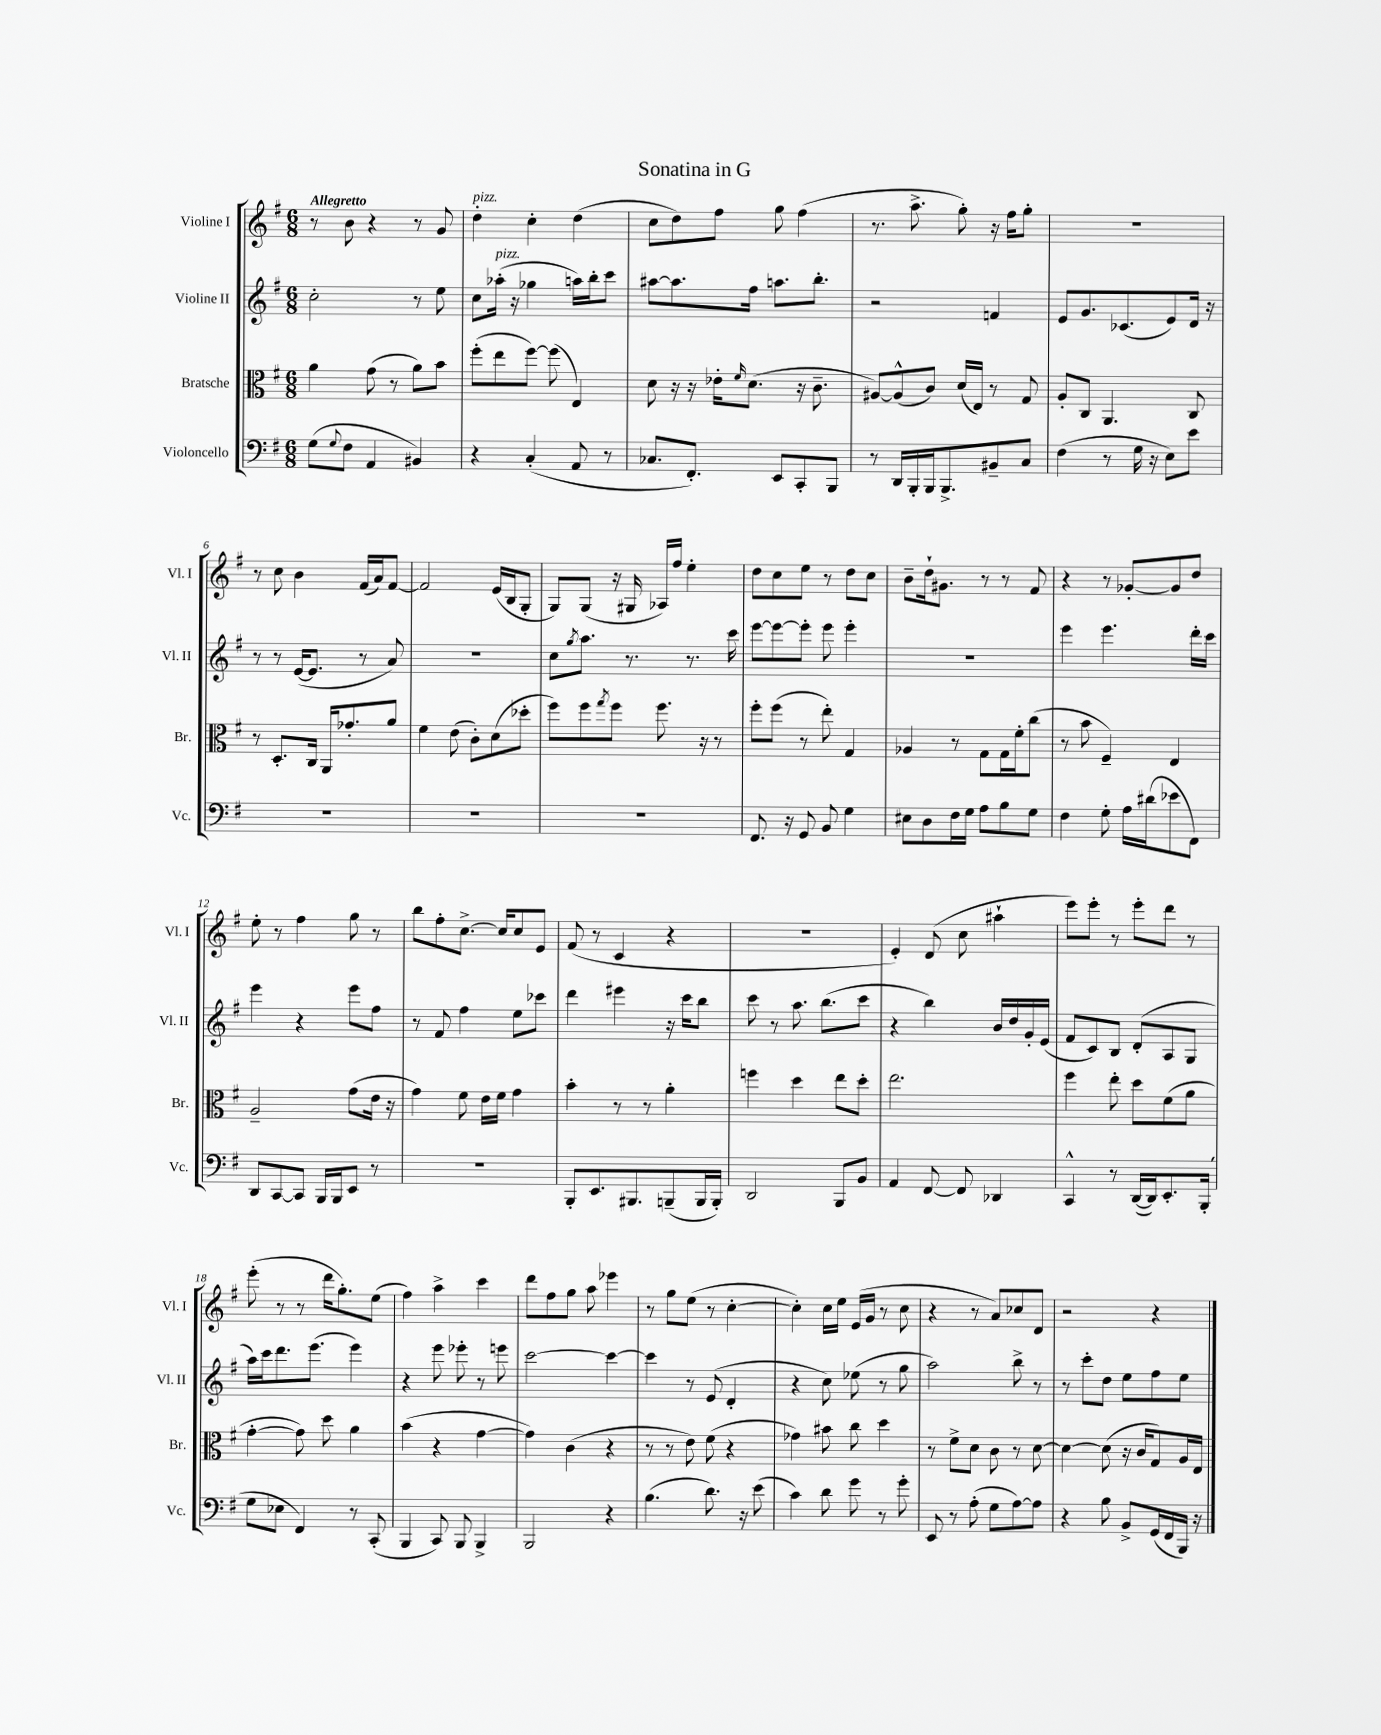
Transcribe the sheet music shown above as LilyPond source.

\header { title = "Sonatina in G" }
<<
\new StaffGroup <<
\new Staff = "s0" \with { instrumentName = "Violine I" shortInstrumentName = "Vl. I" } {
    \clef treble \key g \major \numericTimeSignature \time 6/8 \tempo "Allegretto"
    r8 b'8 r4 r8 g'8 |
    d''4-.^\markup { \italic "pizz." } c''4-. d''4( |
    c''8 d''8) fis''8 g''8 fis''4( |
    r8. a''8.-> g''8-.) r16 fis''16 g''8-. |
    R2. |
    r8 c''8 b'4 fis'16( a'16) fis'8~ |
    fis'2 e'16( b16 g8-. |
    g8) g8( r16 gis16 aes16) fis''16 e''4-. |
    d''8 c''8 e''8 r8 d''8 c''8 |
    b'8-- d''16-! gis'8. r8 r8 fis'8 |
    r4 r8 ges'8~-. ges'8 d''8 |
    e''8-. r8 fis''4 g''8 r8 |
    b''8 fis''8-. c''8.~-> c''16 c''8 e'8 |
    fis'8( r8 c'4 r4 |
    R2. |
    e'4-.) d'8( c''8 ais''4-! |
    e'''8) e'''8-. r8 e'''8-. d'''8 r8 |
    e'''8-.( r8 r8 d'''16 g''8.-.) e''8( |
    fis''4) a''4-> c'''4 |
    d'''8 fis''8 g''8 a''8 ees'''4 |
    r8 g''8 e''8( r8 c''4~-. |
    c''4-.) c''16 e''16 e'16( g'16 r8 c''8 |
    r4 r8 a'8) ces''8 d'8 |
    r2 r4 \bar "|." |
}
\new Staff = "s1" \with { instrumentName = "Violine II" shortInstrumentName = "Vl. II" } {
    \clef treble \key g \major \numericTimeSignature \time 6/8
    c''2-. r8 e''8 |
    c''8 aes''16-.^\markup { \italic "pizz." }( r16 ges''4 a''16) b''16-. c'''8 |
    ais''8~ ais''8. fis''16 a''8. b''8.-. |
    r2 f'4 |
    e'8 g'8. ces'8.( e'8) d'16 r16 |
    r8 r8 e'16~( e'8. r8 a'8) |
    R2. |
    c''8 \acciaccatura { g''8 } a''8. r8. r8. c'''16 |
    e'''8~ e'''8~ e'''8-. e'''8 e'''4-. |
    R2. |
    e'''4 e'''4. d'''16-. c'''16 |
    e'''4 r4 e'''8 fis''8 |
    r8 fis'8 fis''4 e''8 ces'''8 |
    d'''4 eis'''4 r16 c'''16 b''8 |
    c'''8 r8 a''8. b''8.( c'''8 |
    r4 b''4) b'16 d''16 g'16-. e'16( |
    fis'8 c'8) b8 d'8-.( a8 g8 |
    a''16) c'''16 d'''8. e'''8.( e'''4) |
    r4 e'''8 ees'''8-. r8 e'''8 |
    c'''2~ c'''4~ |
    c'''4 r8 e'8( d'4-. |
    r4 c''8) ees''8( r8 g''8 |
    a''2) b''8-> r8 |
    r8 c'''8-. d''8 e''8 fis''8 e''8 \bar "|." |
}
\new Staff = "s2" \with { instrumentName = "Bratsche" shortInstrumentName = "Br." } {
    \clef alto \key g \major \numericTimeSignature \time 6/8
    a'4 g'8( r8 a'8) b'8 |
    fis''8-.( e''8 fis''8~) fis''8( e4) |
    d'8 r16 r16 ees'16-. \grace { fis'16 } d'8.( r16 c'8.-- |
    ais8~) ais8-^( c'8) d'16( e16) r8 g8 |
    a8-. c8 a,4. c8 |
    r8 d8.-. c16 a,16 ges'8.-. a'8 |
    fis'4 e'8( c'8-.) d'8( des''8-. |
    fis''8) fis''8 \acciaccatura { g''8 } fis''8 fis''8. r16 r8 |
    fis''8-. fis''8( r8 e''8-.) g4 |
    aes4 r8 g8 g16 fis'16-. c''8( |
    r8 b'8 fis4--) e4 |
    a2-- g'8( e'16 r16 |
    g'4) fis'8 e'16 fis'16 g'4 |
    b'4-. r8 r8 a'4-. |
    f''4 d''4 e''8 d''8-. |
    e''2. |
    fis''4 e''8-. d''8 fis'8( a'8 |
    g'4~-. g'8) d''8 a'4 |
    b'4( r4 g'4~ |
    g'4) c'4( r4 |
    r8 r8 e'8) fis'8( r4 |
    ges'4) bis'8 c''8 d''4 |
    r8 fis'8-> d'8 c'8 r8 d'8~ |
    d'4~ d'8( r16 c'16 g8) a16 e16 \bar "|." |
}
\new Staff = "s3" \with { instrumentName = "Violoncello" shortInstrumentName = "Vc." } {
    \clef bass \key g \major \numericTimeSignature \time 6/8
    g8( \appoggiatura { g8 } fis8 a,4 bis,4) |
    r4 c4-.( a,8 r8 |
    ces8. fis,8.-.) e,8 c,8-. b,,8 |
    r8 d,16 b,,16-. b,,16 b,,8.-> bis,8-- c8 |
    fis4( r8 g16 r16 e8) e'8 |
    R2. |
    R2. |
    R2. |
    fis,8. r16 g,8 b,8 g4 |
    eis8 d8 fis16 g16 a8 b8 g8 |
    fis4 g8-. a16 dis'16( ees'8 fis,8) |
    d,8 c,8~ c,8 b,,16 b,,16 e,8 r8 |
    R2. |
    b,,8-. e,8. bis,,8. b,,8--( b,,16 b,,16-.) |
    d,2 b,,8 b,8 |
    a,4 fis,8~ fis,8 des,4 |
    c,4-^ r8 d,16~( d,16) e,8.-. b,,16-.( |
    g8 ees8 fis,4) r8 c,8-.( |
    b,,4 c,8) b,,8 b,,4-> |
    b,,2 r4 |
    b4.( d'8.) r16 e'8( |
    c'4) d'8 g'8 r8 g'8-. |
    e,8 r8 a8-.( g8 a8~) a8 |
    r4 b8 b,8-> g,16( fis,16 b,,16) r16 \bar "|." |
}
>>
>>
